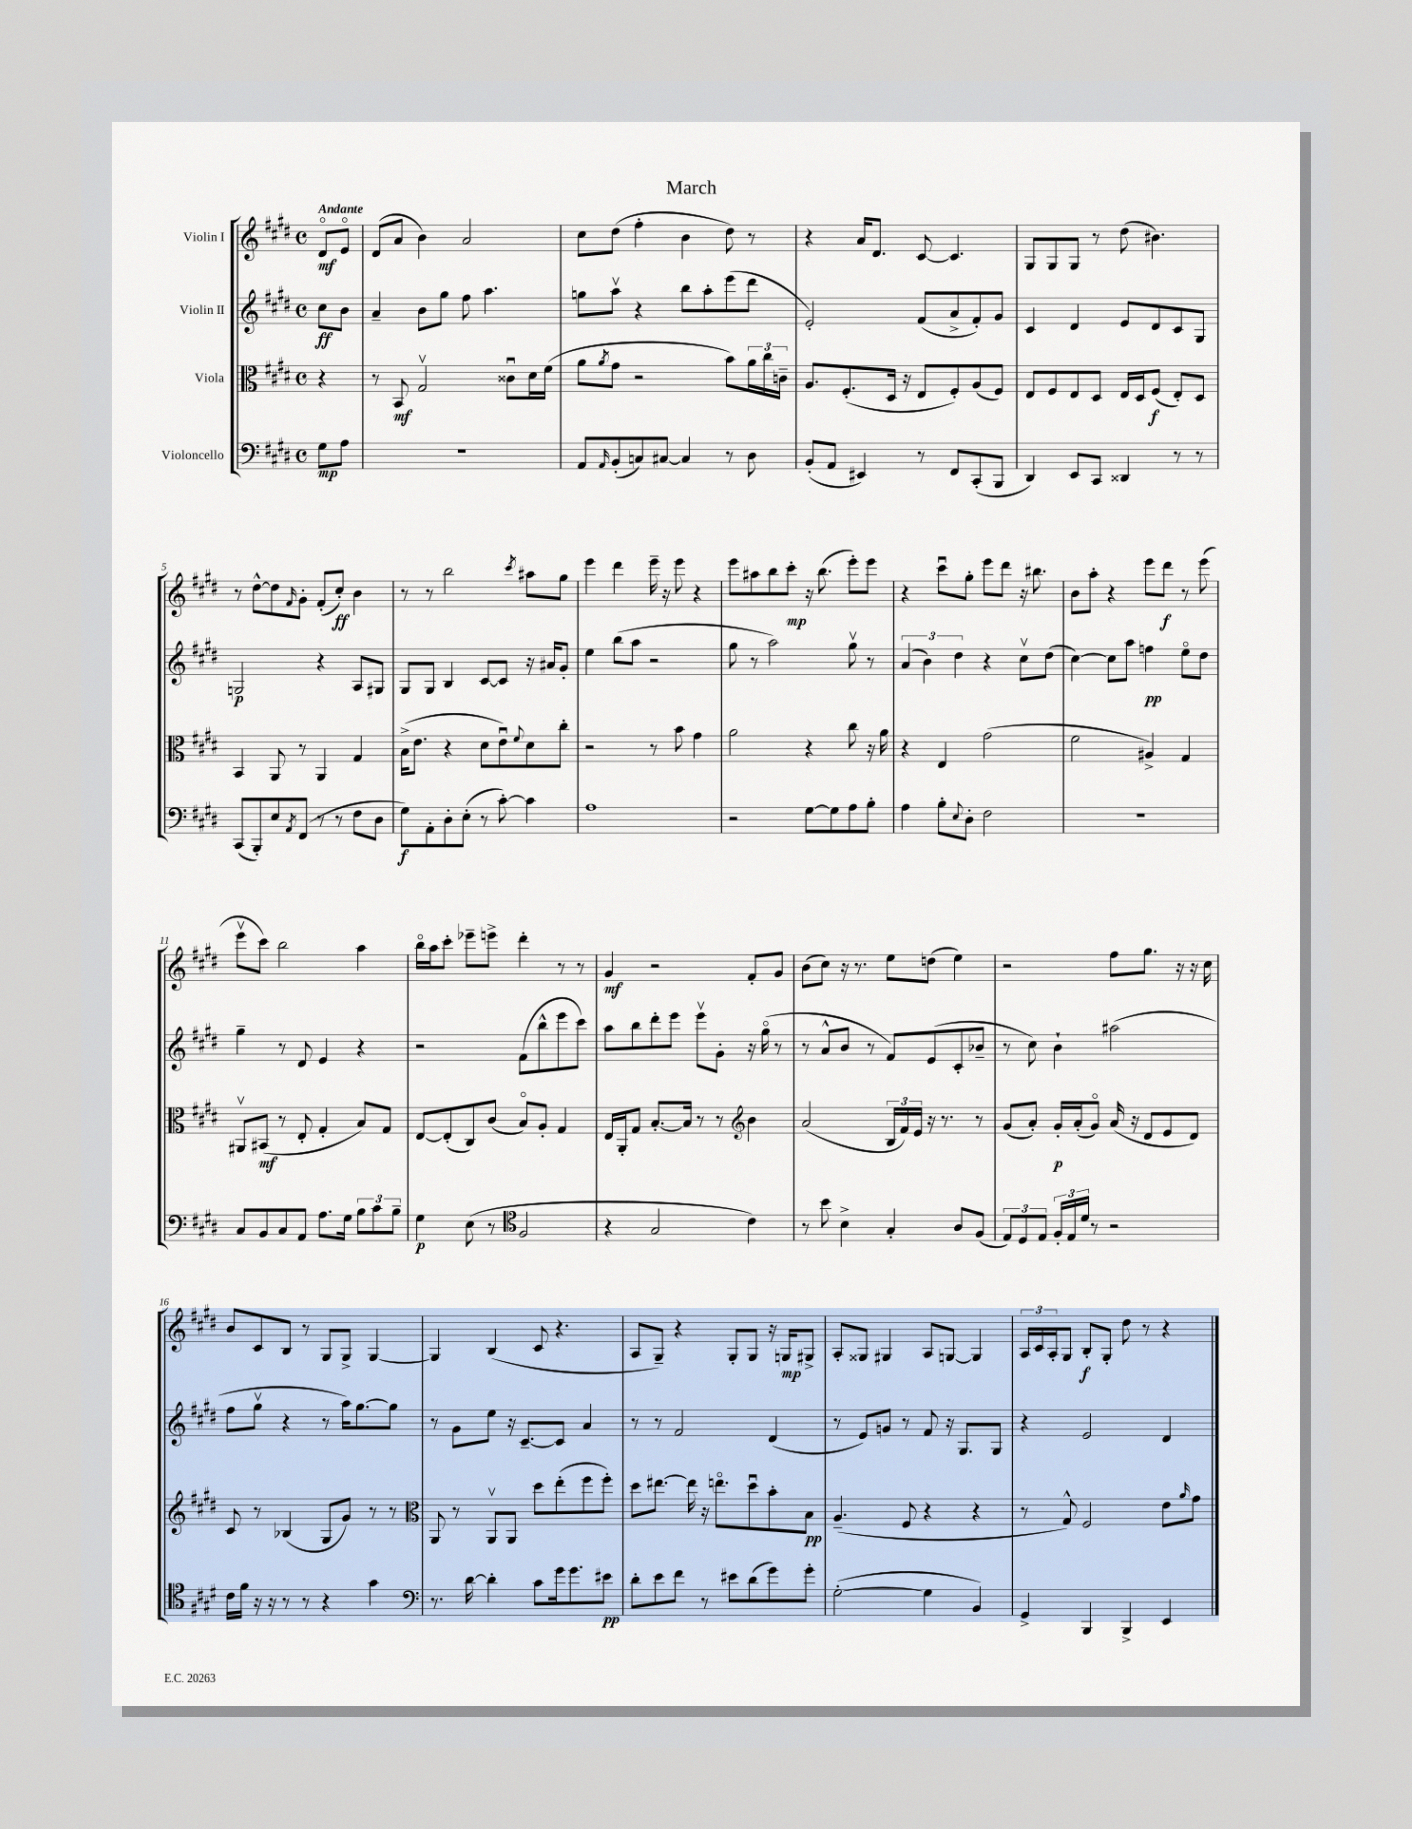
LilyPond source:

\header { title = "March" }
<<
\new StaffGroup <<
\new Staff = "s0" \with { instrumentName = "Violin I" } {
    \clef treble \key e \major \defaultTimeSignature \time 4/4 \partial 4 \tempo "Andante"
    dis'8\flageolet\mf e'8\flageolet |
    dis'8( a'8 b'4) a'2 |
    cis''8 dis''8( fis''4-. b'4 dis''8) r8 |
    r4 a'16 dis'8. cis'8~ cis'4. |
    gis8 gis8 gis8 r8 dis''8( bis'4.) |
    r8 dis''8~-^ dis''8 \grace { fis'16 } gis'8-. fis'8-.( cis''8-.\ff) b'4 |
    r8 r8 b''2 \acciaccatura { cis'''8 } ais''8 gis''8 |
    e'''4 dis'''4 e'''16-- r16 e'''8 r4 |
    e'''8 ais''8 b''8 cis'''8-.\mp r16 b''8.( e'''8-.) e'''8 |
    r4 cis'''8\downbow gis''8-. e'''8 dis'''8 r16 bis''8. |
    b'8 a''8-. r4 e'''8 dis'''8\f r8 e'''8( |
    e'''8\upbow cis'''8) b''2 a''4 |
    b''16\flageolet a''16 cis'''8-. ees'''8-- e'''8-> dis'''4-. r8 r8 |
    gis'4\mf r2 fis'8-. gis'8 |
    b'8( cis''8) r16 r8. e''8 d''8( e''4) |
    r2 fis''8 gis''8. r16 r16 cis''16 |
    b'8 cis'8 b8 r8 gis8 gis8-> gis4~ |
    gis4 b4( cis'8 r4. |
    a8 gis8--) r4 gis8-. gis8 r16 g16\mp gis8-> |
    a8-. gisis8 gis4 a8 g8~ g4 |
    \tuplet 3/2 { a16 cis'16 a16-. } gis8 b8-.\f gis8-. dis''8 r8 r4 \bar "|." |
}
\new Staff = "s1" \with { instrumentName = "Violin II" } {
    \clef treble \key e \major \defaultTimeSignature \time 4/4 \partial 4
    cis''8\ff b'8 |
    a'4-- b'8 gis''8 fis''8 a''4. |
    g''8 a''8\upbow r4 b''8 a''8-. e'''8( dis'''8 |
    e'2-.) fis'8( a'8-> fis'8-.) gis'8 |
    cis'4 dis'4 e'8 dis'8 cis'8 gis8 |
    g2\p r4 a8 gis8 |
    gis8 gis8 b4 cis'8~ cis'8 r16 ais'16 gis'8-. |
    e''4 b''8( a''8 r2 |
    gis''8 r8 a''2) gis''8\upbow r8 |
    \tuplet 3/2 { a'4( b'4) dis''4 } r4 cis''8\upbow dis''8( |
    cis''4~) cis''8 a''8 f''4\pp e''8\flageolet dis''8 |
    gis''4-- r8 dis'8 e'4 r4 |
    r2 fis'8( b''8-^ e'''8 cis'''8) |
    a''8 b''8 dis'''8-. e'''8 e'''8\upbow gis'8-. r16 gis''16\flageolet( r8 |
    r8 a'8-^ b'8 r8 fis'8) e'8( cis'8-. bes'8-- |
    r8 cis''8) b'4-! ais''2( |
    fis''8 gis''8\upbow r4 r8 a''16) gis''8.~ gis''8 |
    r8 gis'8 e''8 r16 cis'8.~-- cis'8 a'4 |
    r8 r8 fis'2 dis'4( |
    r8 e'8) g'8 r8 fis'8 r16 gis8. gis8 |
    r4 e'2 dis'4 \bar "|." |
}
\new Staff = "s2" \with { instrumentName = "Viola" } {
    \clef alto \key e \major \defaultTimeSignature \time 4/4 \partial 4
    r4 |
    r8 b,8\mf gis2\upbow cisis'8\downbow dis'16 fis'16( |
    a'8 \acciaccatura { a'8 } gis'8 r2 b'8) \tuplet 3/2 { a'16 cis''16 c'16-- } |
    a8. fis8.-.( dis16 r16 e8 fis8-.) a8( fis8) |
    e8 fis8 e8 dis8 e16 dis16 fis8\f( e8-.) dis8 |
    b,4 a,8 r8 a,4 gis4 |
    b16->( e'8. r4 dis'8 e'8\downbow) \appoggiatura { fis'8 } dis'8 cis''8-. |
    r2 r8 b'8 gis'4 |
    a'2 r4 cis''8 r16 a'16 |
    r4 e4 gis'2( |
    fis'2 ais4->) gis4 |
    ais,8\upbow bis,8\mf( r8 e8-. gis4-. b8) gis8 |
    e8~ e8-.( cis8) cis'8( b8\flageolet) a8-. gis4 |
    e16 a,16-. gis8 b8.~-. b16 r8 r8 \clef treble b'4 |
    a'2( \tuplet 3/2 { b16 fis'16) e'16 } r16 r8. r8 |
    gis'8( a'8-.) gis'16-.\p a'16-.( gis'8\flageolet) a'16( r16 dis'8 e'8 dis'8) |
    cis'8 r8 bes4( gis8 gis'8) r8 r8 |
    \clef alto a,8 r8 a,8\upbow a,8 dis''8 e''8-.( fis''8 fis''8-.) |
    dis''8 eis''8.~ eis''16 r16 e''8.\flageolet dis''8\downbow b'8-. b8\pp |
    a4.--( fis8 r4 r4 |
    r8 gis8-^) fis2 e'8 \grace { a'16 } gis'8 \bar "|." |
}
\new Staff = "s3" \with { instrumentName = "Violoncello" } {
    \clef bass \key e \major \defaultTimeSignature \time 4/4 \partial 4
    gis8\mp a8 |
    r1 |
    a,8 \grace { a,16 } b,8-.( c8) cis8~ cis4 r8 dis8 |
    b,8-.( a,8 eis,4) r8 fis,8 cis,8-.( b,,8 |
    dis,4) e,8 cis,8 disis,4 r8 r8 |
    cis,8( b,,8-.) e8 \acciaccatura { a,8 } fis,8( r8 r8 fis8 dis8 |
    gis8\f) a,8-. dis8-. e8-.( r8 cis'8~-.) cis'4 |
    a1 |
    r2 gis8~ gis8 a8 b8-. |
    a4 b8-. \appoggiatura { e8 } dis8-. fis2 |
    R1 |
    cis8 b,8 cis8 a,8 a8. gis16 \tuplet 3/2 { b8 cis'8 b8-- } |
    gis4\p e8( r8 \clef tenor fis2 |
    r4 gis2 cis'4) |
    r8 b'8 b4-> gis4-. a8 fis8( |
    \tuplet 3/2 { e8) dis8 e8 } \tuplet 3/2 { fis16-. e16 dis'16 } r8 r2 |
    cis'16 fis'16 r16 r16 r8 r8 r4 gis'4 |
    \clef bass r8. dis'16~ dis'4-. cis'8 gis'16 gis'8. eis'8\pp |
    dis'8-. e'8 fis'8 r8 eis'8 dis'8( gis'8) gis'8-. |
    gis2~-.( gis4 b,4) |
    gis,4-> b,,4 b,,4-> e,4 \bar "|." |
}
>>
>>
